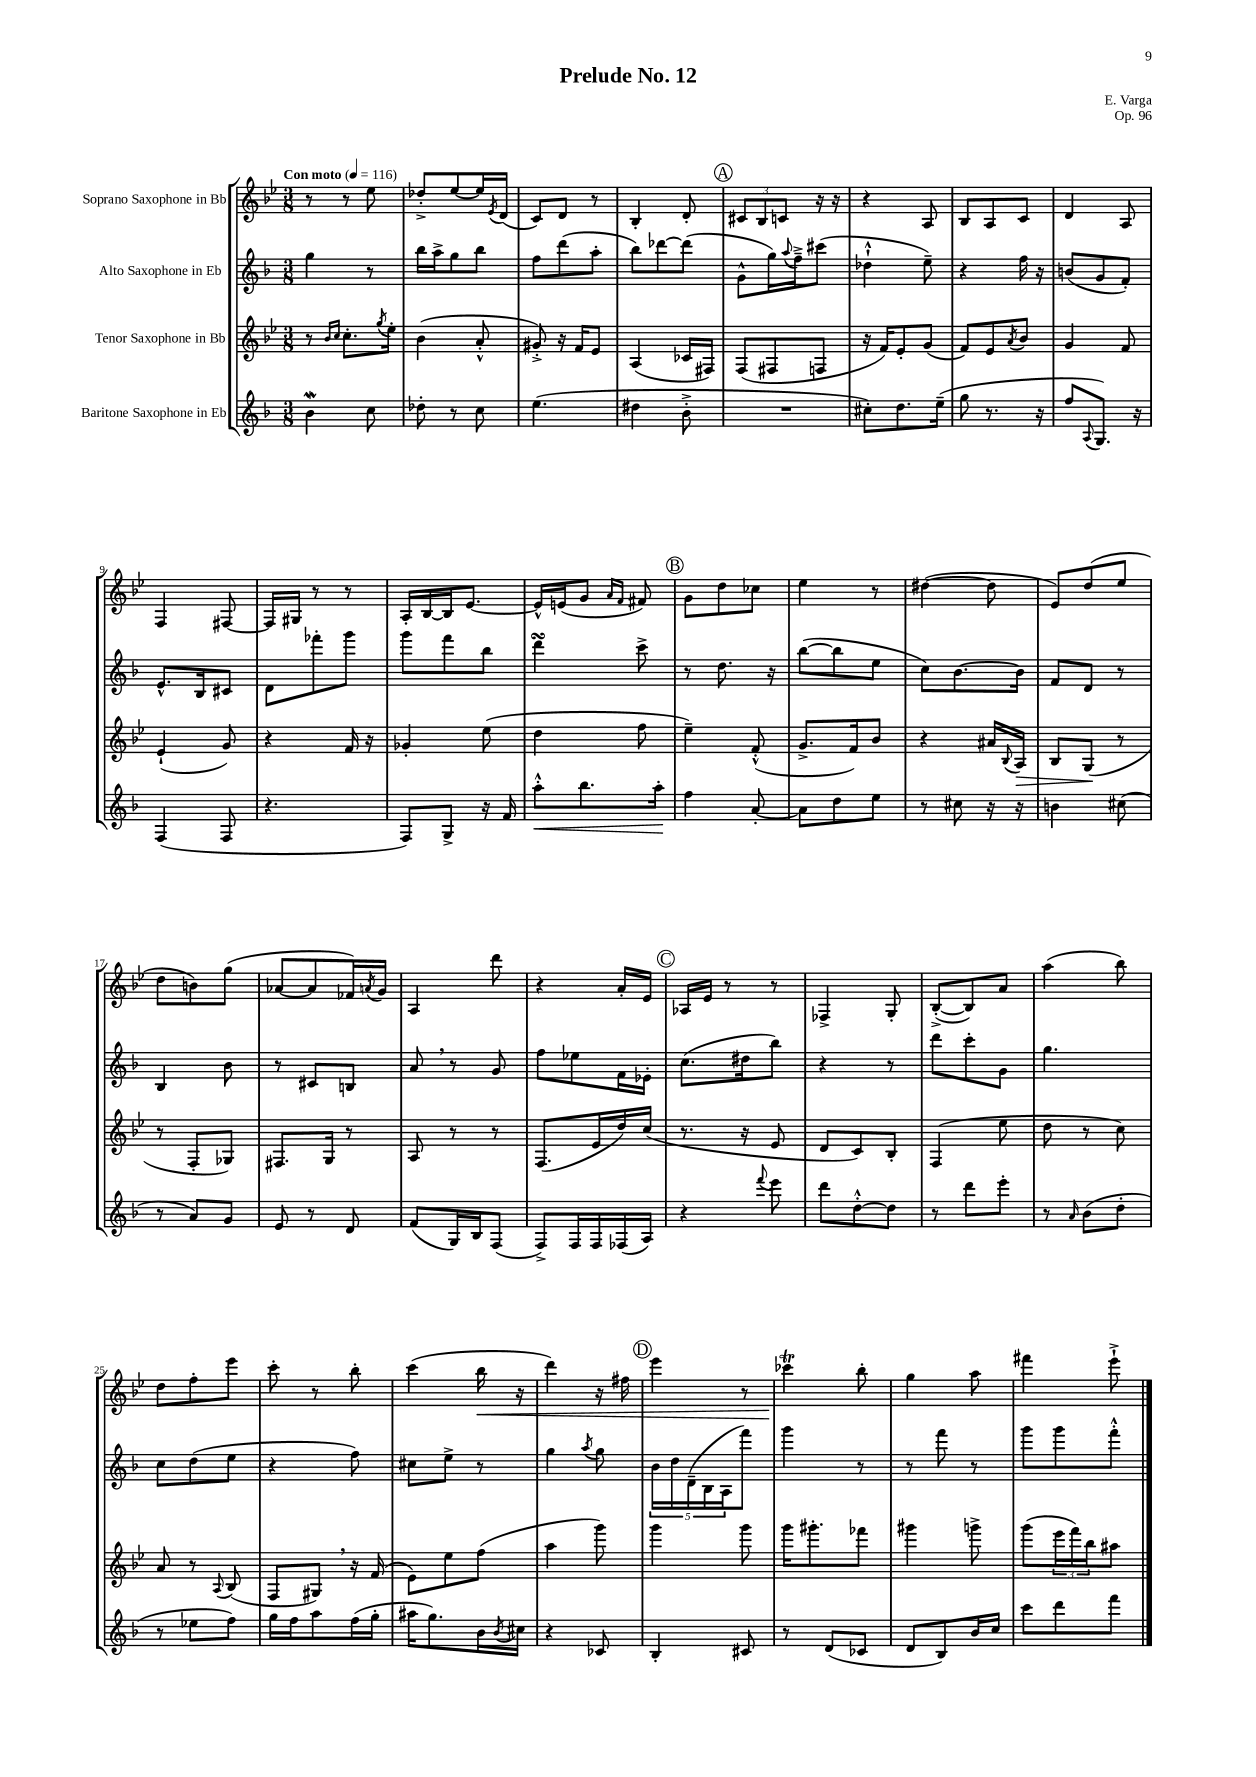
\header { title = "Prelude No. 12" composer = "E. Varga" opus = "Op. 96" }
<<
\new StaffGroup <<
\new Staff = "s0" \with { instrumentName = "Soprano Saxophone in Bb" } {
    \clef treble \key bes \major \numericTimeSignature \time 3/8 \tempo "Con moto" 4 = 116
    r8 r8 ees''8 |
    des''8-.-> ees''8~ ees''16 \acciaccatura { ees'8 } d'16( |
    c'8) d'8 r8 |
    bes4-. d'8-. |
    \mark \markup { \circle "A" } \tuplet 3/2 { cis'8 bes8 c'8 } r16 r16 |
    r4 a8 |
    bes8 a8 c'8 |
    d'4 a8 |
    f4 fis8~ |
    fis16 gis16 r8 r8 |
    a16-. bes16~ bes16 ees'8.~ |
    ees'16-^ e'16( g'8 \grace { a'16 f'16 } fis'8) |
    \mark \markup { \circle "B" } g'8 d''8 ces''8 |
    ees''4 r8 |
    dis''4~( dis''8 |
    ees'8) d''8( ees''8 |
    d''8 b'8) g''8( |
    aes'8~ aes'8 fes'16) \acciaccatura { a'8 } g'16 |
    a4 d'''8 |
    r4 a'16-. ees'16 |
    \mark \markup { \circle "C" } aes16 ees'16 r8 r8 |
    fes4-> g8-. |
    bes8~-.->( bes8) a'8 |
    a''4( bes''8) |
    d''8 f''8-. ees'''8 |
    c'''8-. r8 bes''8-. |
    c'''4( bes''16\< r16 |
    d'''4) r16 fis''16 |
    \mark \markup { \circle "D" } ees'''4 r8 |
    ces'''4\trill\! bes''8-. |
    g''4 a''8 |
    fis'''4 ees'''8-!-> \bar "|." |
}
\new Staff = "s1" \with { instrumentName = "Alto Saxophone in Eb" } {
    \clef treble \key f \major \numericTimeSignature \time 3/8
    g''4 r8 |
    bes''16 a''16-> g''8 bes''8 |
    f''8 d'''8( a''8-. |
    bes''8) des'''8~ des'''8( |
    \mark \markup { \circle "A" } g'8-^ g''16) \appoggiatura { a''8 } f''16---> cis'''8( |
    des''4-!-^ e''8--) |
    r4 f''16 r16 |
    b'8( g'8 f'8-.) |
    e'8.-^ bes16 cis'8 |
    d'8 fes'''8-. g'''8 |
    g'''8 f'''8 bes''8 |
    d'''4\turn c'''8-> |
    \mark \markup { \circle "B" } r8 d''8. r16 |
    bes''8~( bes''8 e''8 |
    c''8) bes'8.~ bes'16 |
    f'8 d'8 r8 |
    bes4 bes'8 |
    r8 cis'8 b8 |
    a'8 \breathe r8 g'8 |
    f''8 ees''8 f'16 ees'16-. |
    \mark \markup { \circle "C" } c''8.( dis''16 bes''8) |
    r4 r8 |
    d'''8 c'''8-. g'8 |
    g''4. |
    c''8 d''8( e''8 |
    r4 f''8) |
    cis''8 e''8-> r8 |
    g''4 \acciaccatura { a''8 } g''8 |
    \mark \markup { \circle "D" } \tuplet 5/4 { bes'16 d''16 d'16--( bes16 a16 } f'''8) |
    g'''4 r8 |
    r8 f'''8 r8 |
    g'''8 g'''8 f'''8-.-^ \bar "|." |
}
\new Staff = "s2" \with { instrumentName = "Tenor Saxophone in Bb" } {
    \clef treble \key bes \major \numericTimeSignature \time 3/8
    r8 \grace { bes'16 c''16 } c''8.-. \acciaccatura { g''8 } ees''16-. |
    bes'4( a'8-.-^ |
    gis'8-.->) r16 f'16 ees'8 |
    a4( ces'16 fis16) |
    \mark \markup { \circle "A" } f8( fis8 f8 |
    r16 f'16) ees'8-. g'8( |
    f'8) ees'8 \acciaccatura { a'8 } bes'8 |
    g'4 f'8 |
    ees'4-!( g'8) |
    r4 f'16 r16 |
    ges'4-. ees''8( |
    d''4 f''8 |
    \mark \markup { \circle "B" } ees''4--) f'8-.-^( |
    g'8.-> f'16) bes'8 |
    r4 ais'16 \appoggiatura { bes8 } a16\> |
    bes8 g8\!( r8 |
    r8 f8-. ges8) |
    fis8. g16 r8 |
    a8 r8 r8 |
    f8.( ees'16 d''16) c''16( |
    \mark \markup { \circle "C" } r8. r16 ees'8 |
    d'8 c'8) bes8-. |
    f4( ees''8 |
    d''8 r8 c''8) |
    a'8 r8 \appoggiatura { a8 } bes8( |
    f8 gis8) \breathe r16 f'16( |
    ees'8) ees''8 f''8( |
    a''4 g'''8) |
    \mark \markup { \circle "D" } g'''4 g'''8 |
    g'''16 gis'''8.-. fes'''8 |
    gis'''4 g'''8-> |
    g'''8( \tuplet 3/2 { ees'''16 f'''16) bes''16 } ais''8 \bar "|." |
}
\new Staff = "s3" \with { instrumentName = "Baritone Saxophone in Eb" } {
    \clef treble \key f \major \numericTimeSignature \time 3/8
    bes'4\mordent c''8 |
    des''8-. r8 c''8 |
    e''4.( |
    dis''4 bes'8-.-> |
    \mark \markup { \circle "A" } R4. |
    cis''8-.) d''8. e''16--( |
    g''8 r8. r16 |
    f''8 \appoggiatura { a8 } g8.) r16 |
    f4( f8 |
    r4. |
    f8) g8-> r16 f'16 |
    a''8-.-^\< bes''8. a''16-.\! |
    \mark \markup { \circle "B" } f''4 a'8~-. |
    a'8 d''8 e''8 |
    r8 cis''8 r16 r16 |
    b'4 cis''8( |
    r8 a'8) g'8 |
    e'8 r8 d'8 |
    f'8( g16) bes16 f8( |
    f8->) f16 f16 fes16( a16) |
    \mark \markup { \circle "C" } r4 \appoggiatura { f'''8 } e'''8 |
    d'''8 d''8~-.-^ d''8 |
    r8 d'''8 e'''8-. |
    r8 \grace { a'16 } bes'8( d''8-. |
    r8 ees''8 f''8) |
    g''16 f''16 a''8 f''16( g''16-. |
    ais''16 g''8.) bes'16 \acciaccatura { bes'8 } cis''16 |
    r4 ces'8 |
    \mark \markup { \circle "D" } bes4-. cis'8 |
    r8 d'8( ces'8 |
    d'8 bes8) bes'16 c''16 |
    c'''8 d'''8 f'''8 \bar "|." |
}
>>
>>
